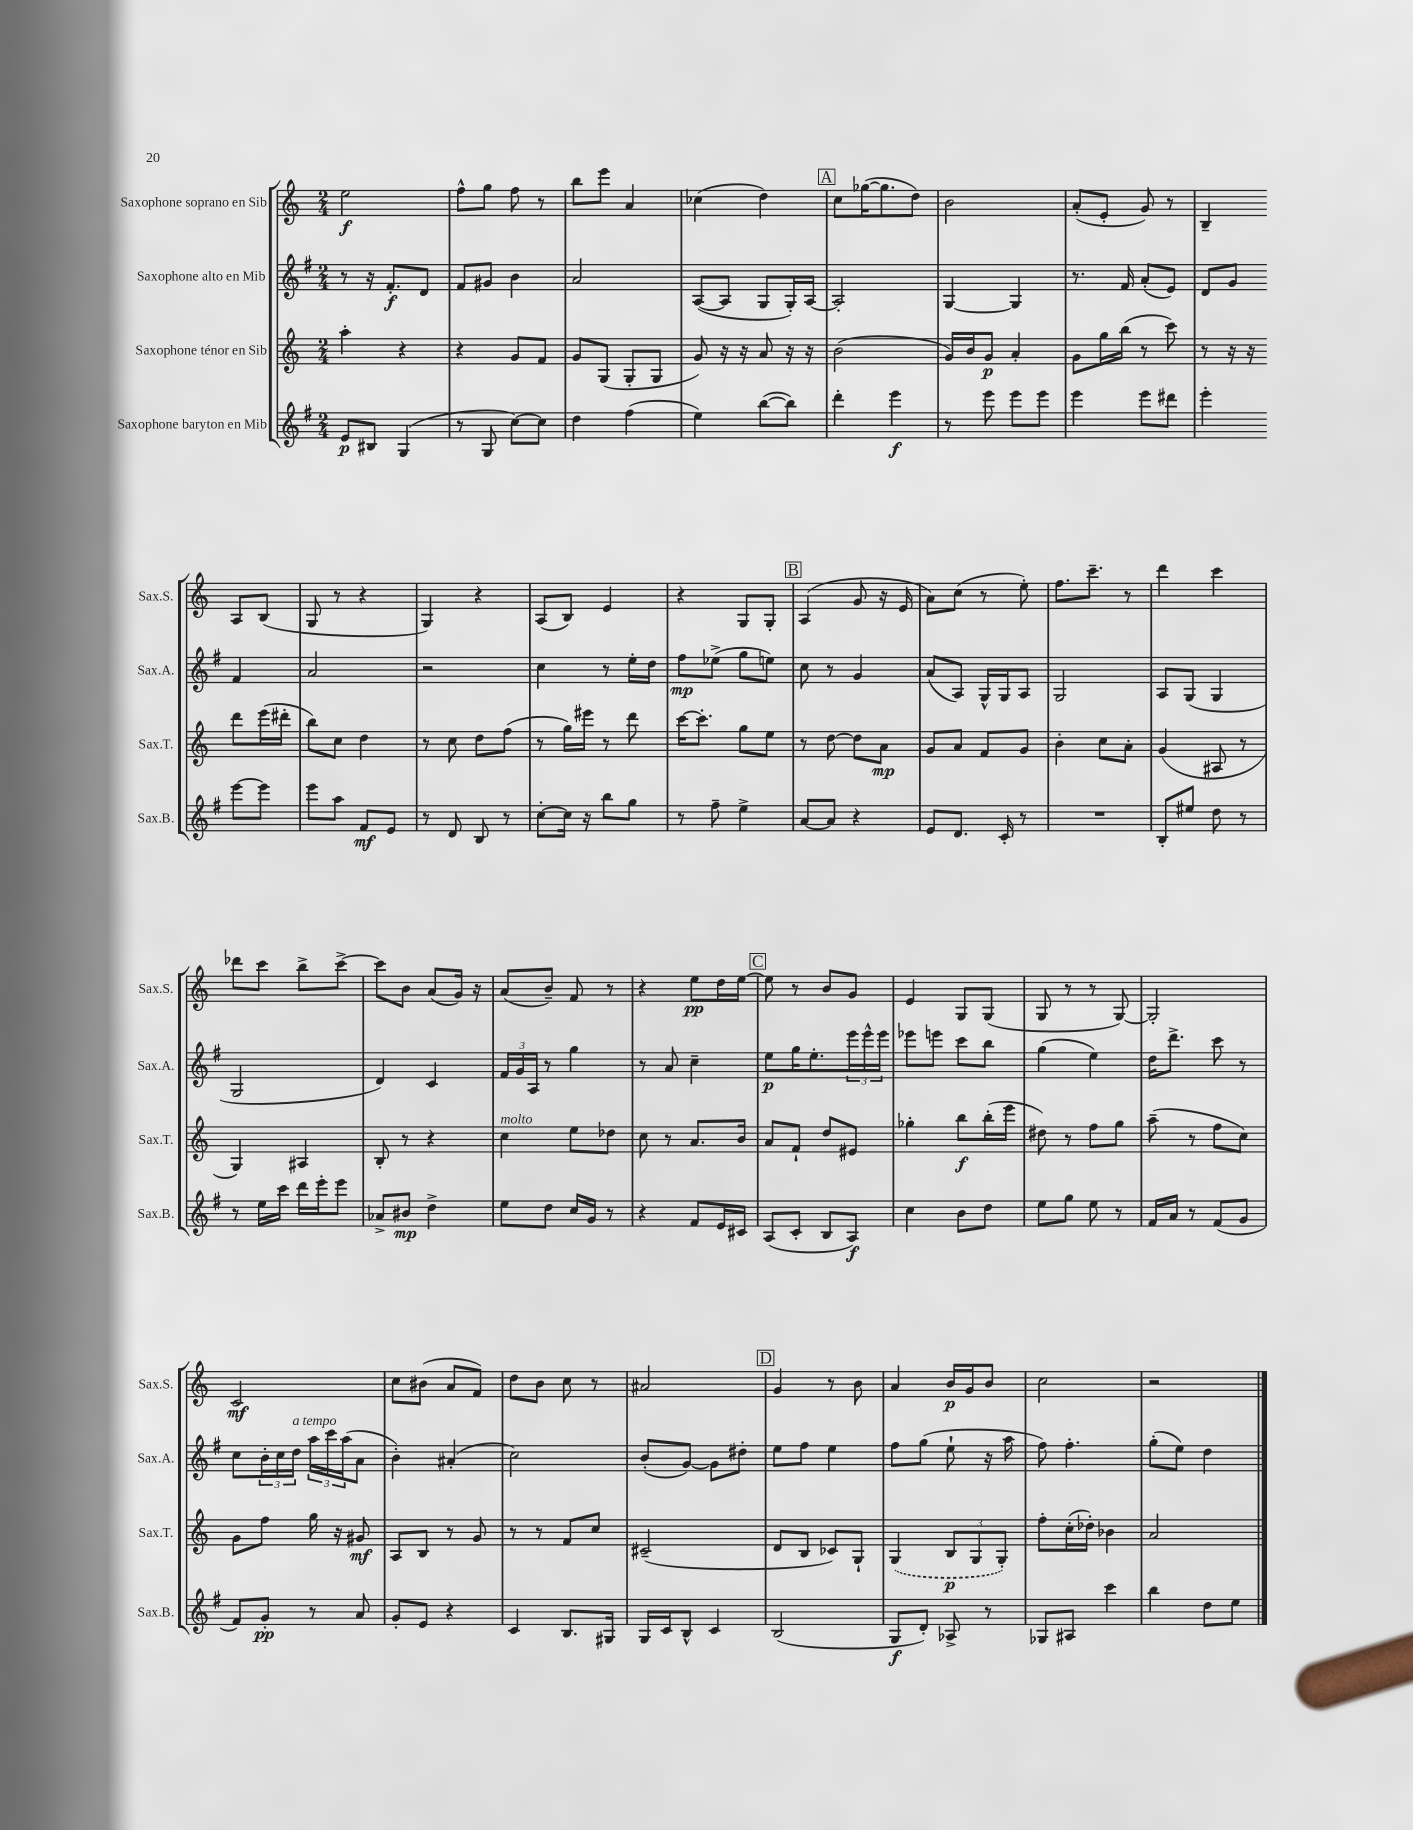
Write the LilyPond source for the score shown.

<<
\new StaffGroup <<
\new Staff = "s0" \with { instrumentName = "Saxophone soprano en Sib" shortInstrumentName = "Sax.S." } {
    \clef treble \key c \major \numericTimeSignature \time 2/4
    e''2\f |
    f''8-^ g''8 f''8 r8 |
    b''8 e'''8 a'4 |
    ces''4( d''4) |
    \mark \markup { \box "A" } c''8 ges''16~( ges''8. d''8) |
    b'2 |
    a'8-.( e'8-. g'8) r8 |
    b4-- a8 b8( |
    g8 r8 r4 |
    g4) r4 |
    a8( b8) e'4 |
    r4 g8 g8-. |
    \mark \markup { \box "B" } a4( g'8 r16 e'16 |
    a'8) c''8( r8 e''8-.) |
    f''8. c'''8.-- r8 |
    d'''4 c'''4 |
    des'''8 c'''8 b''8-> c'''8~-> |
    c'''8 b'8 a'8( g'16) r16 |
    a'8( b'8--) f'8 r8 |
    r4 e''8\pp d''16 e''16~ |
    \mark \markup { \box "C" } e''8 r8 b'8 g'8 |
    e'4 g8 g8( |
    g8 r8 r8 g8~) |
    g2-. |
    c'2\mf |
    c''8 bis'8( a'8 f'8) |
    d''8 b'8 c''8 r8 |
    ais'2 |
    \mark \markup { \box "D" } g'4 r8 b'8 |
    a'4 b'16\p g'16 b'8 |
    c''2 |
    r2 \bar "|." |
}
\new Staff = "s1" \with { instrumentName = "Saxophone alto en Mib" shortInstrumentName = "Sax.A." } {
    \clef treble \key g \major \numericTimeSignature \time 2/4
    r8 r16 fis'8.-.\f d'8 |
    fis'8 gis'8 b'4 |
    a'2 |
    a8~( a8 g8 g16-.) a16~ |
    \mark \markup { \box "A" } a2-. |
    g4~ g4 |
    r8. fis'16 a'8-.( e'8) |
    d'8 g'8 fis'4 |
    a'2 |
    r2 |
    c''4 r8 e''16-. d''16 |
    fis''8\mp ees''8->( g''8 e''8) |
    \mark \markup { \box "B" } c''8 r8 g'4 |
    a'8( a8) g16-^ g16 a8 |
    g2 |
    a8 g8( g4 |
    g2 |
    d'4) c'4 |
    \tuplet 3/2 { fis'16 g'16 a16 } r8 g''4 |
    r8 a'8 c''4-- |
    \mark \markup { \box "C" } e''8\p g''16 e''8.-. \tuplet 3/2 { e'''16 e'''16-^ e'''16 } |
    ees'''8 e'''8 c'''8 b''8 |
    g''4( e''4) |
    d''16 d'''8.-> c'''8 r8 |
    c''8 \tuplet 3/2 { b'16-. c''16 d''16^\markup { \italic "a tempo" } } \tuplet 3/2 { a''16 c'''16 a''16( } a'8 |
    b'4-.) ais'4-.( |
    c''2) |
    b'8-.( g'8~) g'8 dis''8-. |
    \mark \markup { \box "D" } e''8 fis''8 e''4 |
    fis''8 g''8( e''8-! r16 a''16 |
    fis''8) fis''4.-. |
    g''8-.( e''8) d''4 \bar "|." |
}
\new Staff = "s2" \with { instrumentName = "Saxophone ténor en Sib" shortInstrumentName = "Sax.T." } {
    \clef treble \key c \major \numericTimeSignature \time 2/4
    a''4-. r4 |
    r4 g'8 f'8 |
    g'8 g8( g8-. g8 |
    g'8) r16 r16 a'8 r16 r16 |
    \mark \markup { \box "A" } b'2( |
    g'16) b'16 g'8\p a'4-. |
    g'8 g''16 b''16( r8 c'''8) |
    r8 r16 r16 d'''8 e'''16( dis'''16-. |
    b''8) c''8 d''4 |
    r8 c''8 d''8 f''8( |
    r8 g''16) eis'''16 r8 d'''8 |
    c'''16~ c'''8.-. g''8 e''8 |
    \mark \markup { \box "B" } r8 d''8~ d''8 a'8\mp |
    g'8 a'8 f'8 g'8 |
    b'4-. c''8 a'8-. |
    g'4( ais8 r8 |
    g4) ais4 |
    b8-. r8 r4 |
    c''4^\markup { \italic "molto" } e''8 des''8 |
    c''8 r8 a'8. b'16 |
    \mark \markup { \box "C" } a'8 f'8-! d''8 eis'8 |
    ges''4-. b''8\f b''16-.( e'''16 |
    dis''8) r8 f''8 g''8 |
    a''8--( r8 f''8 c''8) |
    g'8 f''8 g''16 r16 gis'8\mf |
    a8 b8 r8 g'8 |
    r8 r8 f'8 c''8 |
    cis'2--( |
    \mark \markup { \box "D" } d'8 b8 ces'8) g8-! |
    \once \slurDashed g4( \tuplet 3/2 { b8\p g8 g8-.) } |
    f''8-. c''16-.( des''16-.) bes'4 |
    a'2 \bar "|." |
}
\new Staff = "s3" \with { instrumentName = "Saxophone baryton en Mib" shortInstrumentName = "Sax.B." } {
    \clef treble \key g \major \numericTimeSignature \time 2/4
    e'8\p bis8 g4( |
    r8 g8 c''8~) c''8 |
    d''4 fis''4( |
    e''4) b''8~( b''8) |
    \mark \markup { \box "A" } d'''4-. e'''4\f |
    r8 e'''8 e'''8 e'''8 |
    e'''4 e'''8 dis'''8 |
    e'''4-. e'''8~ e'''8 |
    e'''8 a''8 fis'8\mf e'8 |
    r8 d'8 b8 r8 |
    c''8~-. c''16 r16 b''8 g''8 |
    r8 fis''8-- e''4-> |
    \mark \markup { \box "B" } a'8~ a'8 r4 |
    e'8 d'8. c'16-. r8 |
    R2 |
    b8-. eis''8 d''8 r8 |
    r8 e''16 c'''16 d'''16 e'''16-. e'''8 |
    aes'8-> bis'8\mp d''4-> |
    e''8 d''8 c''16 g'16 r8 |
    r4 fis'8 e'16 cis'16 |
    \mark \markup { \box "C" } a8( c'8-. b8 a8\f) |
    c''4 b'8 d''8 |
    e''8 g''8 e''8 r8 |
    fis'16 a'16 r8 fis'8( g'8 |
    fis'8) g'8-.\pp r8 a'8 |
    g'8-. e'8 r4 |
    c'4 b8. gis16 |
    g16 c'16 b8-^ c'4 |
    \mark \markup { \box "D" } b2( |
    g8\f d'8-.) aes8-> r8 |
    ges8 ais8 c'''4 |
    b''4 d''8 e''8 \bar "|." |
}
>>
>>
\layout { \context { \Score \remove "Bar_number_engraver" } }
